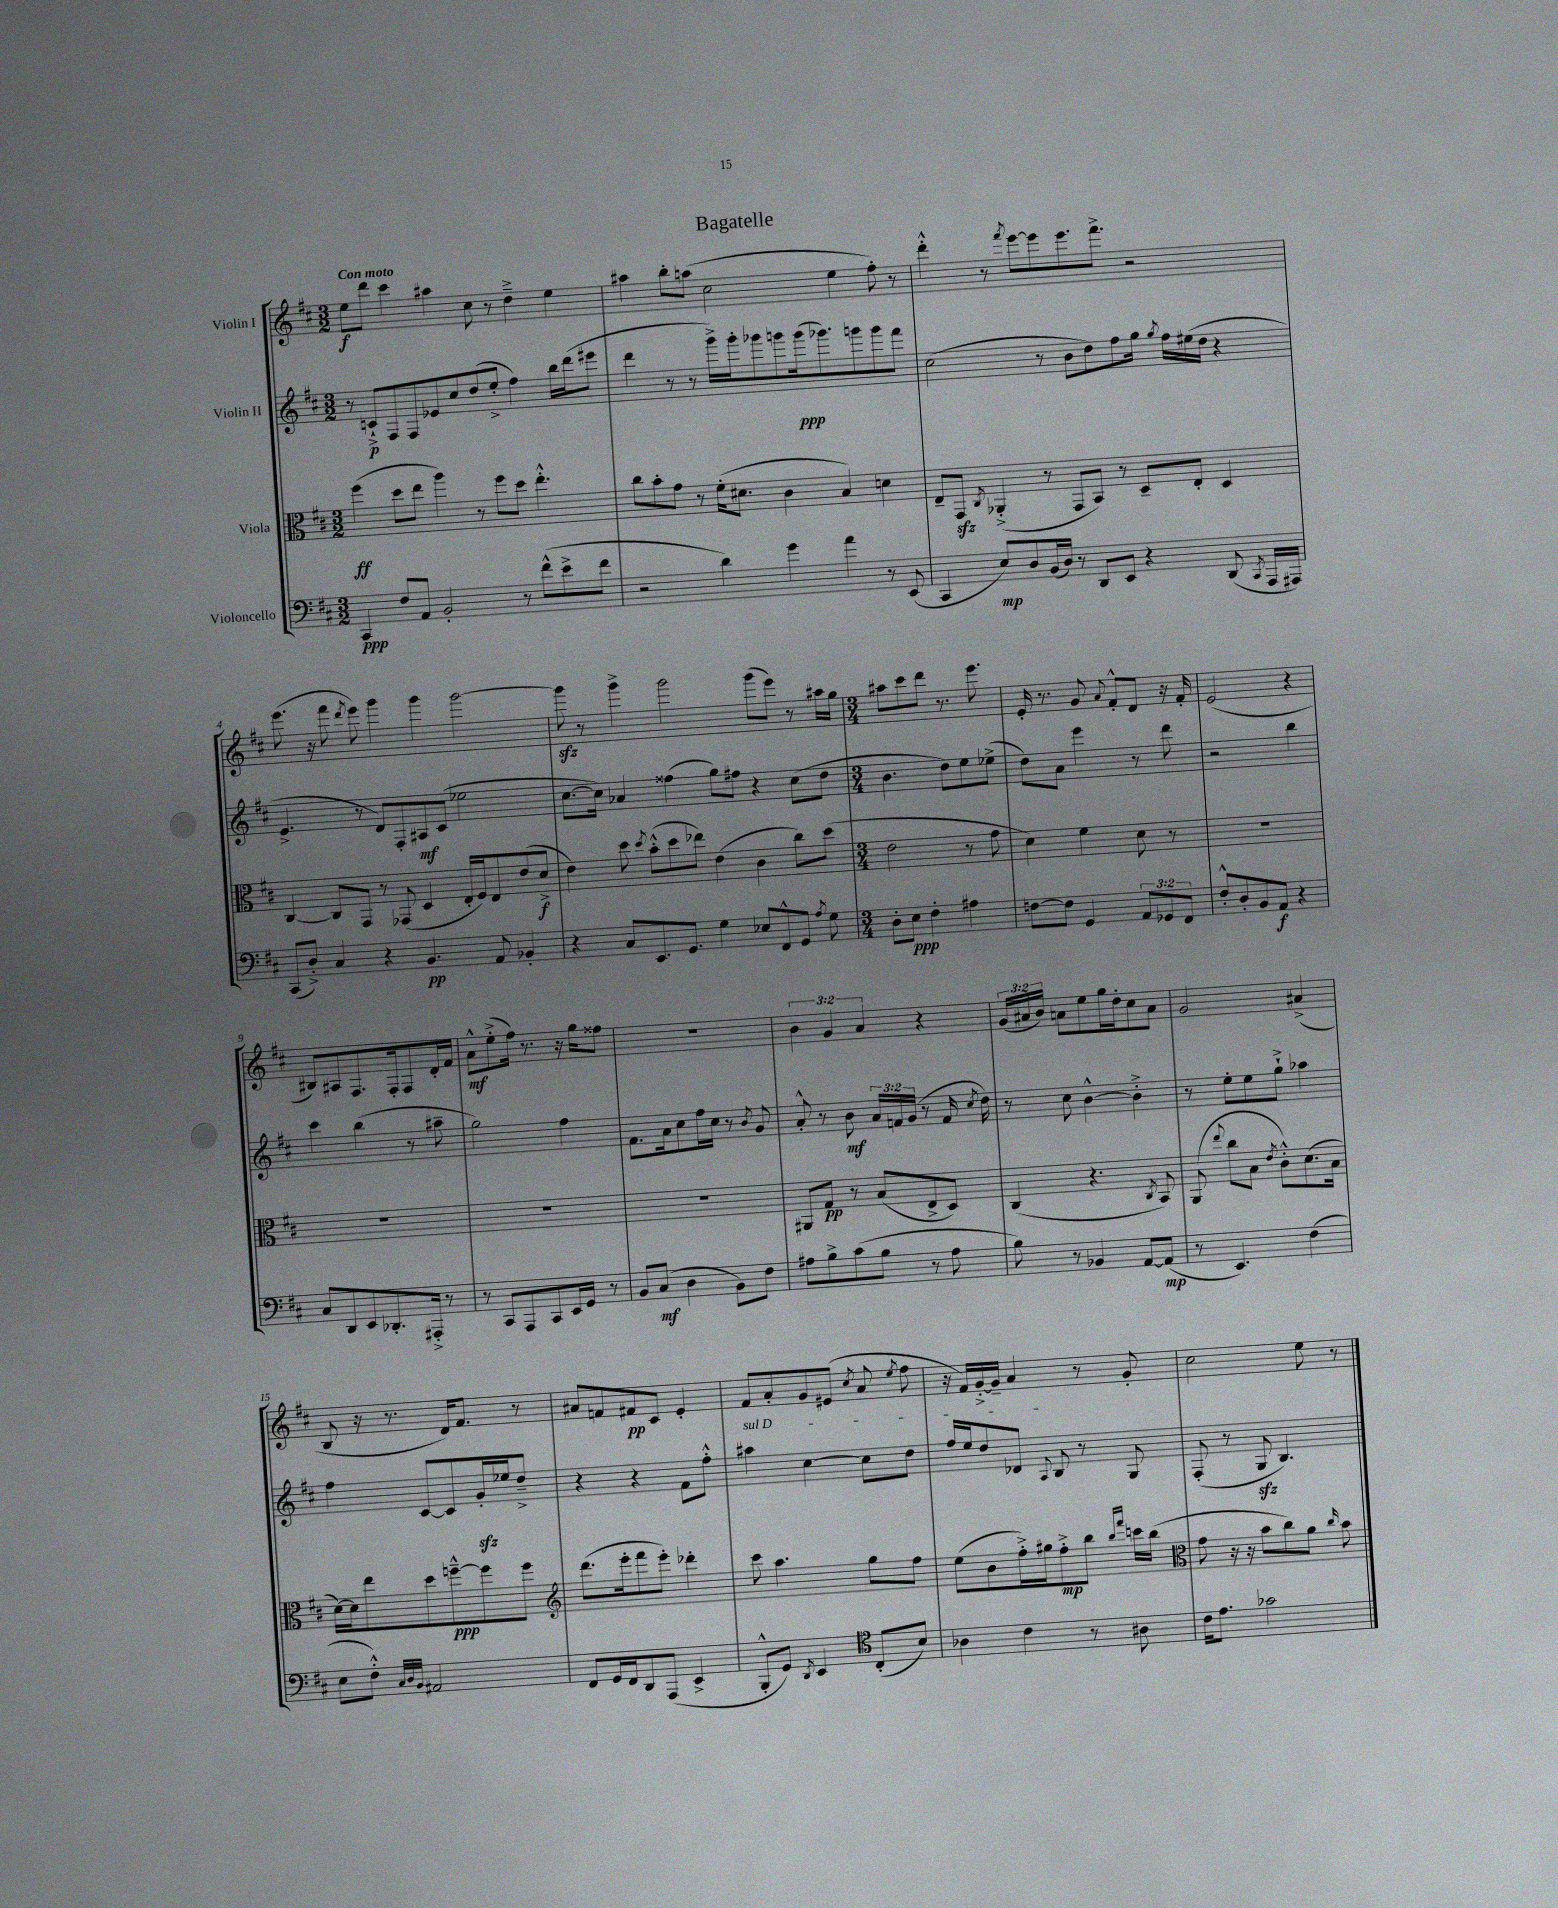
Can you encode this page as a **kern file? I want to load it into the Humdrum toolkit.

**kern	**kern	**kern	**kern
*staff4	*staff3	*staff2	*staff1
*clefF4	*clefC3	*clefG2	*clefG2
*k[f#c#]	*k[f#c#]	*k[f#c#]	*k[f#c#]
*M3/2	*M3/2	*M3/2	*M3/2
4CC#	(4ff#	8r	8ee
.	.	8c`^	8ddd
8F#	8dd	8F#	4ccc#
8AA	8ee	8F#	.
2BB'	4aa)	8e-	4aa#
.	.	8cc#	.
.	8r	(8dd	8cc#
.	8ff#	8ee'^	8r
8r	8dd	4ff#)	4dd~^
(8f#^^	4.ee'^^	.	.
8e^	.	16bb	4ee
.	.	(16ddd	.
8f#	.	8eee#	.
=	=	=	=
2r	8cc#	4ddd	4aa#
.	8b'	.	.
.	8g	8r	8bb'
.	8r	8r	(8aa
4d)	(16f#'	16ggg^)	2cc#
.	8.d#	16ggg'	.
.	.	8ggg-	.
4g	4c#	8ggg	.
.	.	(16ggg	.
.	.	8.ggg-)	.
4a	4B)	.	4ee
.	.	8ggg	.
8r	4d	8ggg	8ff#')
(8EE	.	8fff#	8r
=	=	=	=
4CC#	8E~	(2cc#	4ddd'^^
.	8GG	.	.
.	8qC#	.	.
8E)	(4AA-'^	.	8r
.	.	.	8qfff#
8D	.	.	[8eee
(16BB	8r	8r	8eee]
16D)	.	.	.
8r	8GG	8b	8.eee
8DD	8BB)	8dd)	.
.	.	.	8.fff#^
8EE	8r	8ff#	.
4r	8D~	16gg	2r
.	.	8qgg	.
.	.	16ff#	.
.	8E'	(16ee#	.
.	.	16dd	.
(8DD	4D	4r	.
8qCC#	.	.	.
16AAA	.	.	.
16AAA#)	.	.	.
=	=	=	=
(8CC#	[4C#	4.e^	(8.eee
8D'^)	.	.	.
.	.	.	16r
4C#	8C#]	.	8fff#
.	.	.	8qddd
.	8GG	8r	8eee)
4r	8r	8d)	4ggg
.	(8GG-	8F#'	.
4.BB	4D	8A#	4ggg
.	.	(8c#	.
.	16E'	2ee-	[2ggg
.	16F#)	.	.
8AA	8E	.	.
4BB-'	(8e	.	.
.	8d^	.	.
=	=	=	=
4r	4e)	[8.cc#	8ggg]
.	.	.	8r
.	.	16cc#])	.
8C#	8dd	4a-	4ggg^
.	8qdd	.	.
8.EE	(8b'^^	.	.
.	8dd	(4ff##	2ggg
8.GG	.	.	.
.	8ee-)	.	.
4G	(4e	8gg)	.
.	.	8ff#	.
8E-	4c#	4r	(8ggg
8FF#^^	.	.	8eee)
8GG	8cc#)	(8cc#	8r
8qA	.	.	.
8G	(8dd	8dd	16aa#
.	.	.	16gg
=	=	=	=
*M3/4	*M3/4	*M3/4	*M3/4
8D'	2e	4.b	8aa#
8E	.	.	8ccc#
4F#'	.	.	8ddd
.	.	8dd)	8.r
4A#	8r	8ee	.
.	.	.	8.eee
.	8g	(8ee-^	.
=	=	=	=
[8F	4d)	8dd)	16e'
.	.	.	8.r
8F]	.	8a	.
4GG	4f#	4eee	8g
.	.	.	8qqa
.	.	.	8f#'^^
12AA	8d	8r	8d
12GG-	.	.	.
.	8r	8ddd	16r
12FF#	.	.	.
.	.	.	16f#'
=	=	=	=
8F#'^^	2.r	2r	(2e
8D'	.	.	.
8BB	.	.	.
8AA	.	.	.
4r	.	4bb	4r
=	=	=	=
8C#	2.r	4ccc#	8B#)
8DD	.	.	8A#
8EE	.	(4bb	8.F#
8.DD-'	.	.	.
.	.	.	16F#'
.	.	8r	8F#
16AAA#'^	.	.	.
8r	.	8aa#~	16d'
.	.	.	16f#
=	=	=	=
8r	2.r	2gg)	8a^^
8CC#	.	.	(8ee'^
8AAA	.	.	16ff#)
.	.	.	8.r
8CC#	.	.	.
16EE	.	4ff#	16r
16GG	.	.	16gg
8r	.	.	8ff##
=	=	=	=
8BB	2.r	8.f#	2.r
(8C#	.	.	.
.	.	16a	.
4D	.	8cc#	.
.	.	16ff#	.
.	.	16cc#	.
8BB)	.	8r	.
.	.	8qb	.
8F#	.	8g	.
=	=	=	=
8A#	8AA#	8a'^^	6b
8B^	8G	8r	.
.	.	.	6g
(8c#	8r	8b	.
.	.	.	6a
8B	(8B	24a	.
.	.	24f	.
.	.	(24g	.
8r	8E^	8r	4r
8A#	8D)	16f	.
.	.	8qcc#	.
.	.	16dd)	.
=	=	=	=
8B)	(4C#	8r	(24g
.	.	.	24a#
.	.	.	24b)
8r	.	8cc#	8a
4BB-	4.r	[4b^^	8ee
.	.	.	16gg
.	.	.	16dd'
[8AA	.	4b'^]	8cc#
.	8qC#	.	.
(8AA]	8BB)	.	8a
=	=	=	=
8r	(8AA	8r	2g
.	8qqee	.	.
4.EE)	8cc#	8ee'	.
.	8B	8ee	.
.	8qe	.	.
.	8c#'^^)	8gg`^	.
(4F#	(8.d	4aa-	(4a#^
.	16B	.	.
=	=	=	=
8E	[16d)	4ff#	8B
.	16d]	.	.
8F#'^^)	8ee	.	16r
.	.	.	8.r
32qqC#	.	.	.
32qqD	.	.	.
32qqBB	.	.	.
2AA#	8dd	[8c#	.
.	[8ff~^^	8c#]	16d)
.	.	.	8.f#
.	8ff]	16g'	.
.	.	16ee-	.
.	8ff	8dd~^	8r
=	=	=	=
*	*clefG2	*	*
8FF#	(8.ddd	4r	8a#
16GG	.	.	8f
16FF#	16eee'	.	.
8DD	8fff#	4r	8f#
(8AAA	8eee')	.	8c#
4EE^	4ddd-'	8f#	4e'
.	.	8ff#'^^	.
=	=	=	=
8BBB'^^	8ccc#	4aa#	8f#
8GG)	4.aa	.	8a'
8qDD	.	.	.
4EE	.	[4cc#	8g
.	.	.	(8e#
*clefC4	*	*	*
.	.	.	8qcc#
(8C#'	8gg	8cc#]	8a
.	.	.	8qee
8B)	8ff#	8dd	8ff#
=	=	=	=
4A-	(8ee	16ff#	16r
.	.	16ee	16f#)
.	8b	8dd	[16g'^
.	.	.	16g~]
4c#	16ff#'^)	8d-	4a
.	16gg#	.	.
.	.	8qqA	.
.	8ff#'^	8B	.
8r	8bb	8r	8r
.	16qqbb	.	.
.	16qqfff#	.	.
8A#	16ccc	8G	8g'
.	(16bb	.	.
=	=	=	=
*	*clefC3	*	*
16c#	8g	(8F#'	2cc#
8.e	.	.	.
.	16r	8r	.
.	16r	.	.
2g-	8b	8G	.
.	8cc#)	4.B)	.
.	8a	.	8ee
.	16qqcc#	.	.
.	8b	.	8r
==	==	==	==
*-	*-	*-	*-
